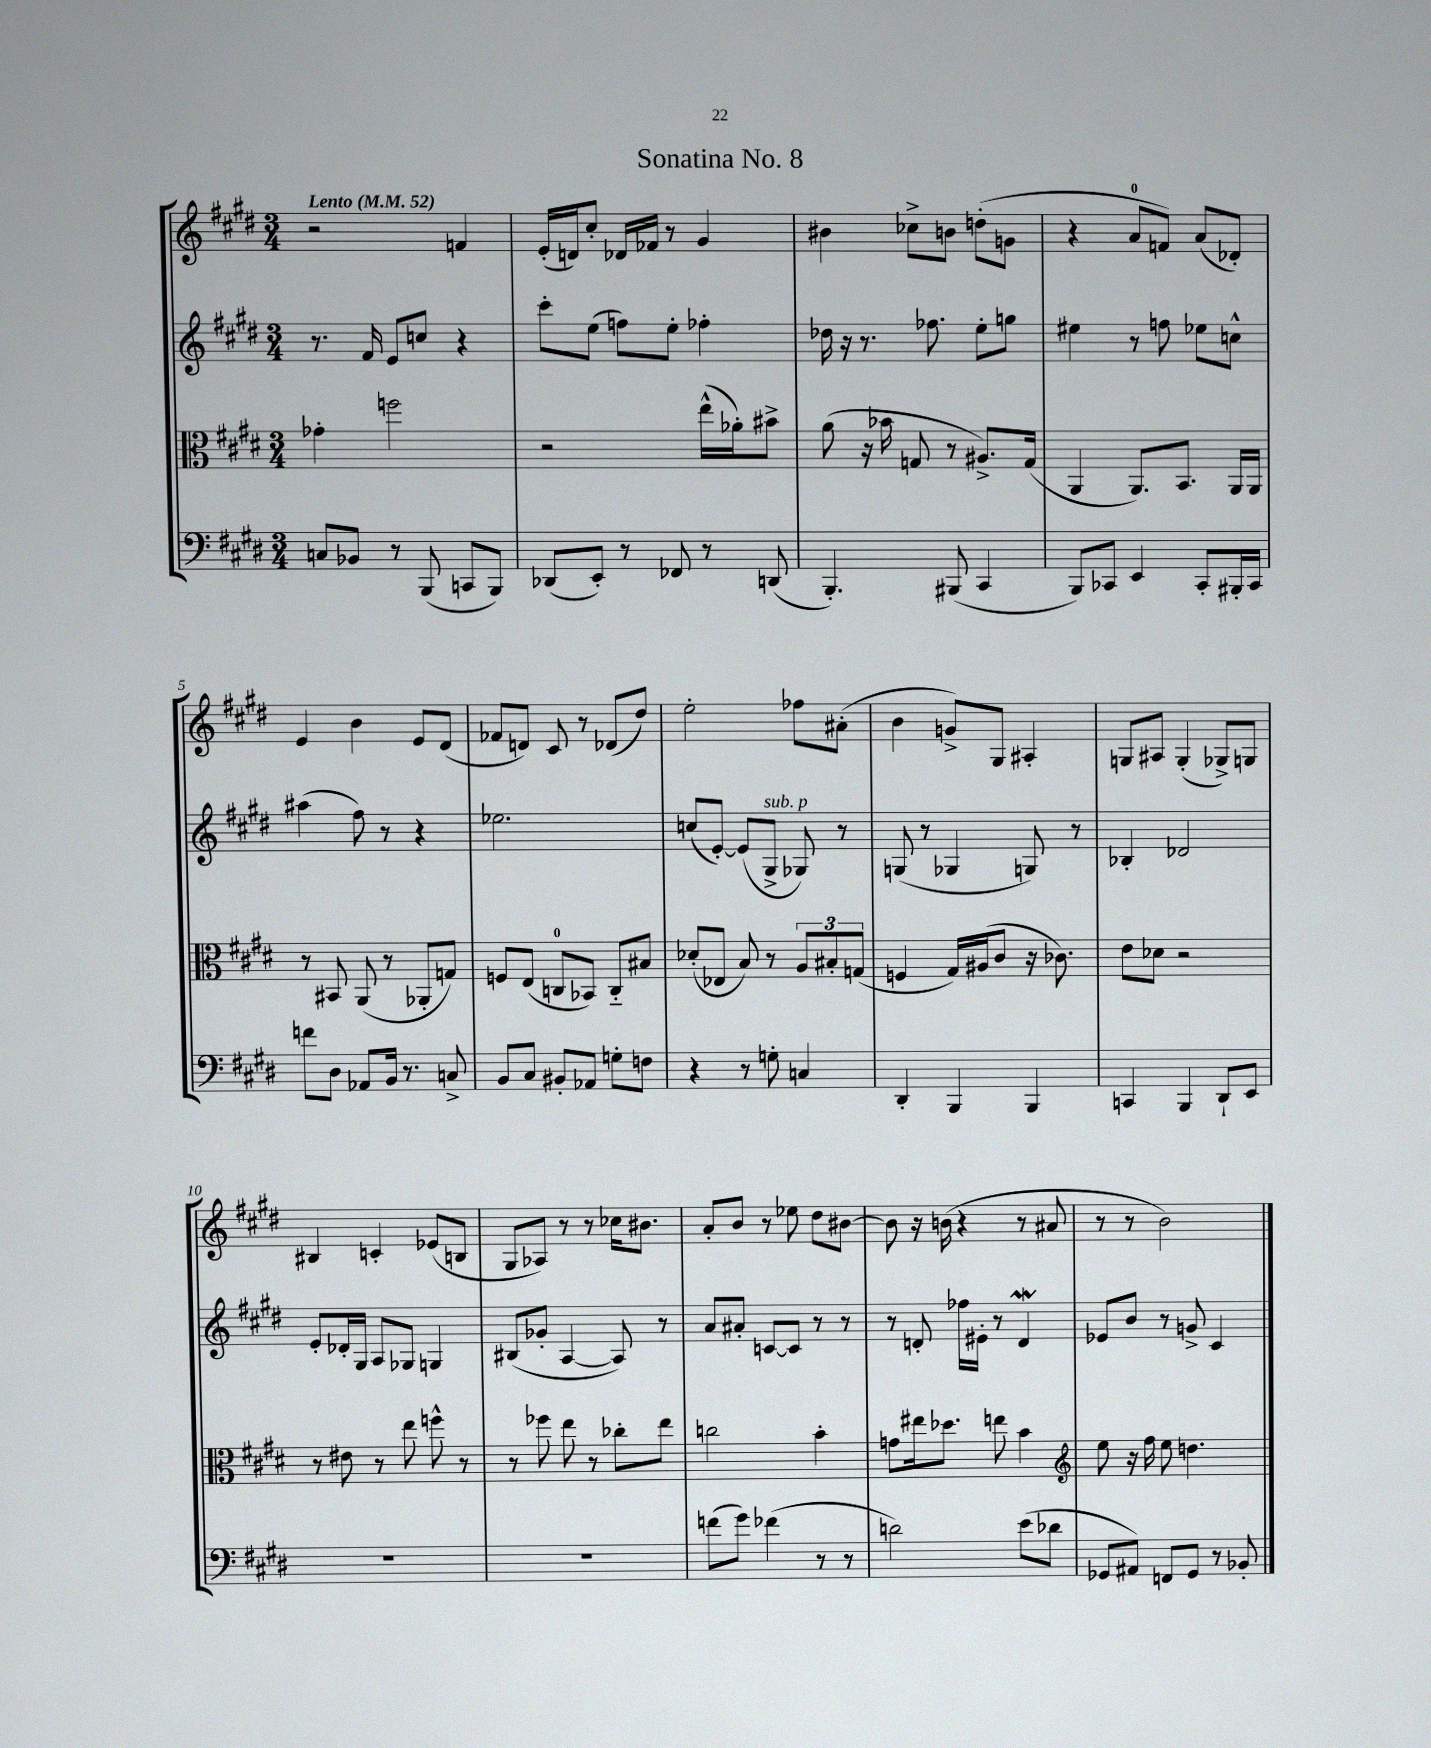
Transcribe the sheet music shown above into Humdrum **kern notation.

**kern	**kern	**kern	**kern
*part4	*part3	*part2	*part1
*staff4	*staff3	*staff2	*staff1
*clefF4	*clefC3	*clefG2	*clefG2
*k[f#c#g#d#]	*k[f#c#g#d#]	*k[f#c#g#d#]	*k[f#c#g#d#]
*M3/4	*M3/4	*M3/4	*M3/4
*MM52	*MM52	*MM52	*MM52
=1	=1	=1	=1
!	!	!	!LO:TX:a:B:t=Lento
8Cn/L	4g-X'\	8.r	2r
8BB-X/J	.	.	.
.	.	16f#/	.
8r	2ffn\	8e/L	.
(8BBB/	.	8ccn/J	.
8CCn/L	.	4r	4fn/
8BBB/J)	.	.	.
=2	=2	=2	=2
(8DD-X/L	2r	8ccc#'\L	(16e'/LL
.	.	.	16dn/J)
8EE'/J)	.	(8ee\J	8cc#'/J
8r	.	8ffn\L)	16d-X/LL
.	.	.	16f-X/JJ
8FF-X/	.	8ee'\J	8r
8r	(16ee^^\LL	4ff-X'\	4g#/
.	16a-X'\J)	.	.
(8DDn/	8b#X^\J	.	.
=3	=3	=3	=3
4.BBB'/)	(8a\	16dd-X\	4b#X\
.	.	16r	.
.	16r	8.r	.
.	16b-X\	.	.
.	8Gn/	.	8cc-X^\L
.	.	8.ff-X\	.
(8BBB#X/	8r	.	8bn\J
4CC#/	8.A#X^/L)	8ee'\L	(8ddn'\L
.	.	8ggn\J	8gn\J
.	(16G/Jk	.	.
=4	=4	=4	=4
8BBB/L)	4AA/	4ee#X\	4r
8CC-X/J	.	.	.
4EE/	8.AA/L)	8r	8a/L
.	.	8ffn\	8fn/J)
.	8.BB/J	.	.
8CC-'/L	.	8ee-X\L	(8a/L
16BBB#X'/L	16AA/LL	8ccn^^\J	8d-X'/J)
16CC-/JJ	16AA/JJ	.	.
!!LO:LB:g=z
=5	=5	=5	=5
8fn\L	8r	(4aa#X\	4e/
8D#\J	8BB#X/	.	.
8AA-X/L	(8AA/	8ff#\)	4b\
16BB/Jk	8r	8r	.
8.r	.	.	.
.	8AA-X'/L	4r	8e/L
8Cn^/	8Gn/J)	.	(8d#/J
=6	=6	=6	=6
8BB/L	8Fn/L	2.ee-X\	8f-X/L
8C#/J	(8E/J	.	8dn/J)
8BB#X'/L	8Cn/L	.	8c#/
8AA-X/J	8BB-X/J)	.	8r
8Gn'\L	8C/L	.	(8d-X/L
8Fn\J	8B#X/J	.	8dd#/J)
=7	=7	=7	=7
4r	(8d-X'/L	(8ccn/L	2ee'\
.	8E-X/J	[8e'/J)	.
8r	8B/)	(8e/L]	.
!	!	!LO:TX:a:i:t=sub. p	!
8Gn'\	8r	8G#^/J	.
4Cn/	12A/L	8G-X/)	8ff-X\L
.	12B#X'/	.	.
.	.	8r	(8a#X'\J
.	(12Gn/J	.	.
=8	=8	=8	=8
4DD#'/	4Fn/	(8Gn/	4b\
.	.	8r	.
4BBB/	16G#/LL)	4G-X/	8gn^/L)
.	(16A#X/J	.	.
.	8c#/J	.	8G#/J
4BBB/	16r	8Gn/)	4A#X'/
.	8.c-X\)	.	.
.	.	8r	.
=9	=9	=9	=9
4CCn/	8e\L	4B-X'/	8Gn/L
.	8d-X\J	.	8A#X/J
4BBB/	2r	2d-X/	(4G'/
8DD#`/L	.	.	8G-X^/L)
8EE/J	.	.	8Gn/J
!!LO:LB:g=z
=10	=10	=10	=10
2.r	8r	8e'/L	4B#X/
.	8e#X\	16d-X'/L	.
.	.	16G#/JJ	.
.	8r	8A/L	4cn'/
.	8ee\	8G-X/J	.
.	8ffn^^\	4Gn/	(8e-X/L
.	8r	.	8Bn/J
=11	=11	=11	=11
2.r	8r	(8B#X/L	8G#/L
.	8ff-X\	8g-X'/J	8A-X/J)
.	8ee\	[4A/	8r
.	8r	.	8r
.	8cc-X'\L	8A/])	16cc-X\KL
.	.	.	8.b#X\J
.	8ee\J	8r	.
=12	=12	=12	=12
(8fn\L	2ccn\	8a/L	8a'/L
8g#\J)	.	8a#X'/J	8b/J
(4f-X\	.	[8cn/L	8r
.	.	8c/J]	8ee-X\
8r	4b'\	8r	8dd#\L
8r	.	8r	[8b#X\J
=13	=13	=13	=13
2dn\)	8gn\L	8r	8b#\]
.	16ee#X\k	8dn'/	16r
.	8.dd-X\J	.	(16bn\
.	.	16ff-X\LL	4r
.	.	16e#X'\JJ	.
.	8een\	8r	.
(8e\L	4b\	4dw/	8r
8d-X\J	.	.	8a#X/
=14	=14	=14	=14
*	*clefG2	*	*
8GG-X/L	8ee\	8e-X/L	8r
8AA#X/J)	16r	8b/J	8r
.	16ff#\	.	.
8FFn/L	8ee\	8r	2b\)
8GG-/J	4.ddn\	8gn^/	.
8r	.	4c#/	.
8BB-X'/	.	.	.
==	==	==	==
*-	*-	*-	*-
